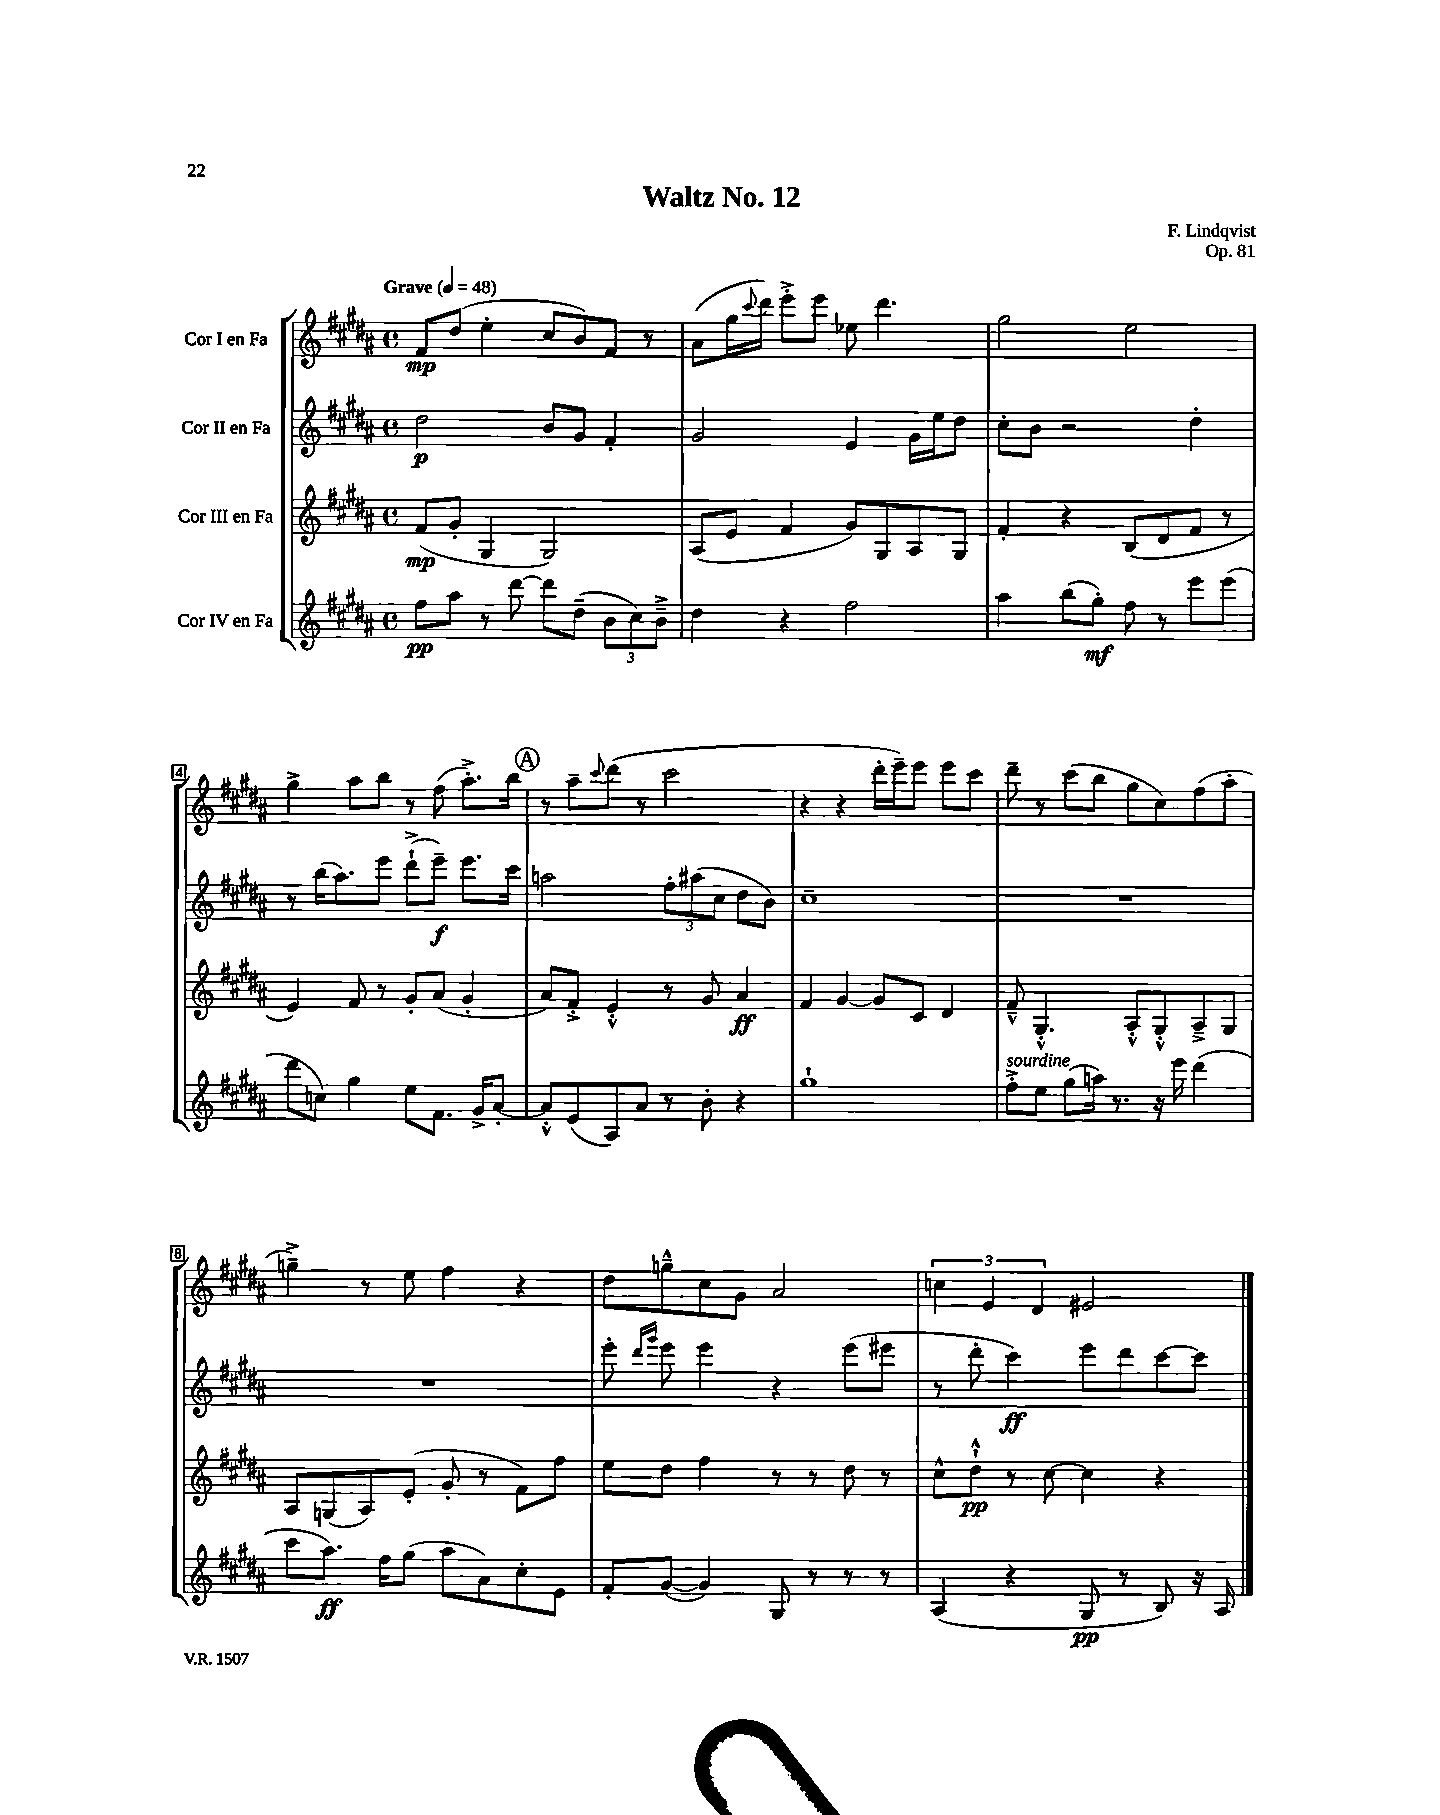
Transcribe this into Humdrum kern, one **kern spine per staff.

**kern	**kern	**kern	**kern
*staff4	*staff3	*staff2	*staff1
*clefG2	*clefG2	*clefG2	*clefG2
*k[f#c#g#d#a#]	*k[f#c#g#d#a#]	*k[f#c#g#d#a#]	*k[f#c#g#d#a#]
*M4/4	*M4/4	*M4/4	*M4/4
*met(c)	*met(c)	*met(c)	*met(c)
*MM48	*MM48	*MM48	*MM48
8ff#	(8f#	2dd#	8f#
8aa#	8g#'	.	(8dd#
8r	4G#	.	4ee'
[8ddd#	.	.	.
8ddd#]	2G#)	8b	8cc#
(8dd#~	.	8g#	8b)
12b	.	4f#'	8f#
12cc#)	.	.	.
.	.	.	8r
12b~^	.	.	.
=	=	=	=
4dd#	(8A#	2g#	(8a#
.	8e	.	16gg#
.	.	.	8qqccc#
.	.	.	16ddd#)
4r	4f#	.	8eee'^
.	.	.	8eee
2ff#	8g#)	4e	8ee-
.	8G#	.	4.ddd#
.	8A#	16g#	.
.	.	16ee	.
.	8G#	8dd#	.
=	=	=	=
4aa#	4f#'	8cc#'	2gg#
.	.	8b	.
(8bb	4r	2r	.
8gg#')	.	.	.
8ff#	(8B	.	2ee
8r	8d#	.	.
8eee	8f#	4dd#'	.
(8eee	8r	.	.
=	=	=	=
8ddd#	4e)	8r	4gg#^
8cc)	.	(16bb	.
.	.	8.aa#)	.
4gg#	8f#	.	8aa#
.	8r	8eee	8bb
8ee	8g#'	(8ddd#`^	8r
8.f#	(8a#	8eee~)	(8ff#
.	4g#'	8.eee	8.aa#'^)
16g#^	.	.	.
[8a#'	.	.	.
.	.	16ccc#	16bb
=	=	=	=
8a#'^^]	8a#)	2aa	8r
(8e	8f#'^	.	8aa#~
.	.	.	8qqccc#
8A#)	4e'^^	.	(8ddd#
8a#	.	.	8r
8r	8r	12ff#'	2ccc#
.	.	(12aa#	.
8b'	8g#	.	.
.	.	12cc#	.
4r	4a#	8dd#	.
.	.	8b)	.
=	=	=	=
1gg#`	4f#	1cc#~	4r
.	[4g#	.	4r
.	8g#]	.	16ddd#'
.	.	.	16eee~)
.	8c#	.	8eee
.	4d#	.	8eee
.	.	.	8ccc#
=	=	=	=
8ff#'^	8f#~^^	1r	8ddd#~
8ee	4.G#'^^	.	8r
(8gg#	.	.	(8ccc#
16aa)	.	.	8bb
8.r	.	.	.
.	8A#'^^	.	8gg#
16r	8G#'^^	.	8cc#)
16eee	.	.	.
(4ddd#	8A#~^	.	(8ff#
.	8G#	.	8aa#'
=	=	=	=
8ccc#	8A#	1r	4gg~^)
8.aa#)	(8G	.	.
.	8A#)	.	8r
16ff#	.	.	.
(8gg#	(8e'	.	8ee
8aa#	8g#'	.	4ff#
8a#)	8r	.	.
8cc#'	8f#)	.	4r
8e	8ff#	.	.
=	=	=	=
8f#'	8ee	8eee'	8dd#
.	.	16qqddd#	.
.	.	16qqggg#	.
([8g#	8dd#	8eee	8gg~^^
4g#])	4ff#	4eee	8cc#
.	.	.	8g#
8G#	8r	4r	2a#
8r	8r	.	.
8r	8dd#	(8eee	.
8r	8r	8eee#	.
=	=	=	=
(4A#	8cc#^^	8r	6cc
.	8dd#`^^	8ddd#'	.
.	.	.	6e
4r	8r	4ccc#)	.
.	.	.	6d#
.	[8cc#	.	.
8G#	4cc#]	8eee	2e#
8r	.	8ddd#	.
8B)	4r	[8ccc#	.
16r	.	8ccc#]	.
16A#	.	.	.
==	==	==	==
*-	*-	*-	*-
